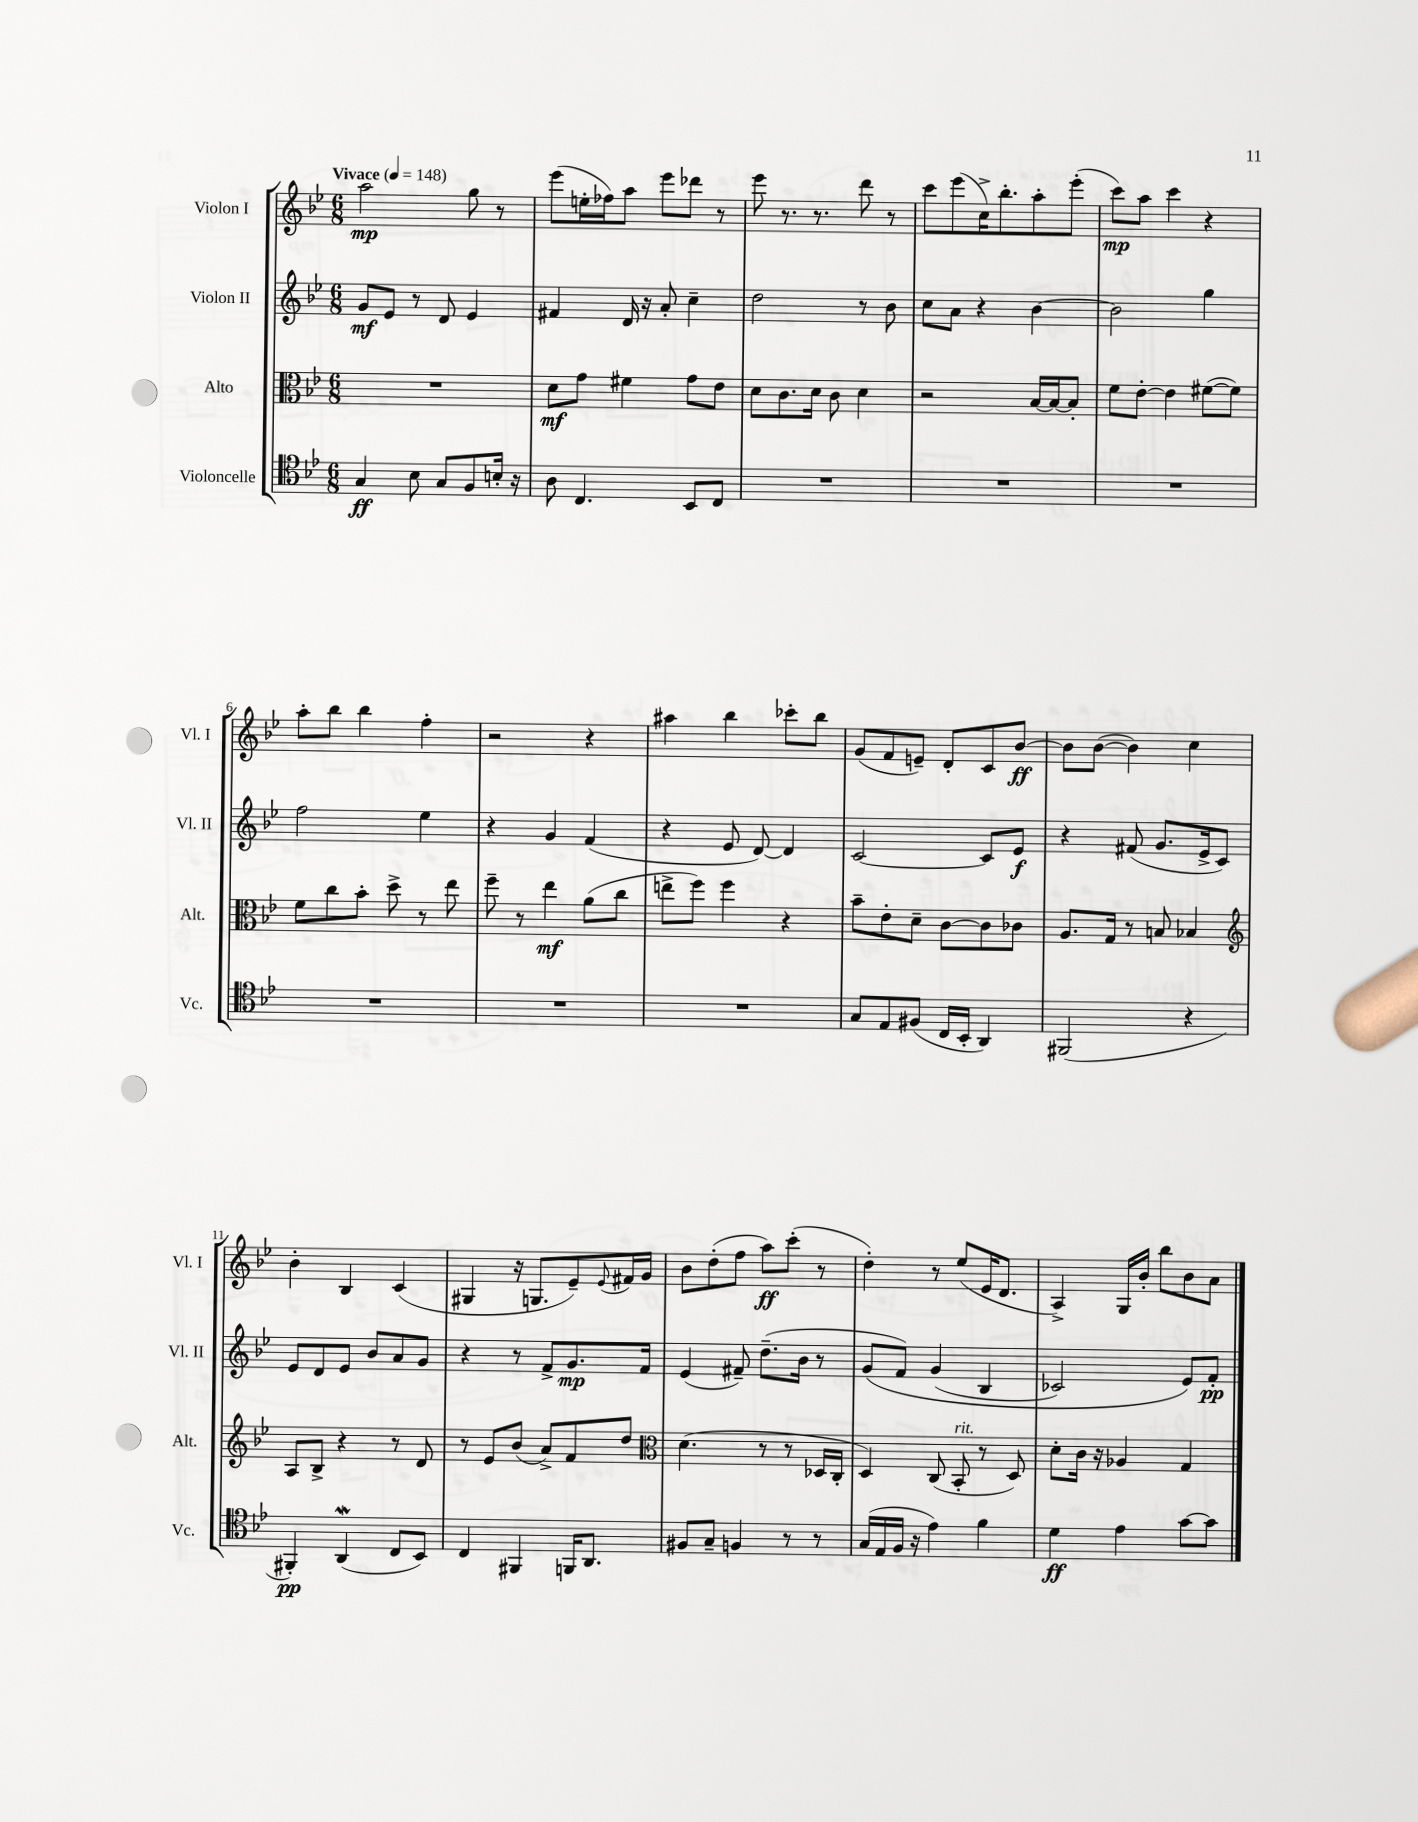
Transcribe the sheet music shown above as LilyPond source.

<<
\new StaffGroup <<
\new Staff = "s0" \with { instrumentName = "Violon I" shortInstrumentName = "Vl. I" } {
    \clef treble \key bes \major \numericTimeSignature \time 6/8 \tempo "Vivace" 4 = 148
    a''2\mp g''8 r8 |
    ees'''8( e''16-. fes''16) a''8 ees'''8 des'''8 r8 |
    ees'''8 r8. r8. d'''8 r8 |
    c'''8 ees'''8( c''16->) bes''8.-. a''8-. ees'''8-.( |
    c'''8\mp) a''8 c'''4 r4 |
    a''8-. bes''8 bes''4 f''4-. |
    r2 r4 |
    ais''4 bes''4 ces'''8-. bes''8 |
    g'8( f'8 e'8--) d'8-. c'8 bes'8~\ff |
    bes'8 bes'8~( bes'4) c''4 |
    bes'4-. bes4 c'4( |
    gis4 r16 g8. ees'8--) \appoggiatura { ees'8 } fis'16 g'16 |
    bes'8 d''8-.( f''8 a''8\ff) c'''8-.( r8 |
    d''4-.) r8 ees''8( ees'16 d'8. |
    a4->) g16 bes'16-. bes''8 bes'8 a'8 \bar "|." |
}
\new Staff = "s1" \with { instrumentName = "Violon II" shortInstrumentName = "Vl. II" } {
    \clef treble \key bes \major \numericTimeSignature \time 6/8
    g'8\mf ees'8 r8 d'8 ees'4 |
    fis'4 d'16 r16 a'8-. c''4-- |
    d''2 r8 bes'8 |
    c''8 a'8 r4 bes'4~ |
    bes'2 g''4 |
    f''2 ees''4 |
    r4 g'4 f'4( |
    r4 ees'8 d'8~) d'4 |
    c'2~ c'8 ees'8\f |
    r4 fis'8( g'8. ees'16-> c'8) |
    ees'8 d'8 ees'8 bes'8 a'8 g'8 |
    r4 r8 f'8-> g'8.\mp f'16 |
    ees'4( fis'8--) d''8.--( bes'16 r8 |
    g'8\( f'8) g'4( bes4 |
    ces'2) ees'8\) f'8-.\pp \bar "|." |
}
\new Staff = "s2" \with { instrumentName = "Alto" shortInstrumentName = "Alt." } {
    \clef alto \key bes \major \numericTimeSignature \time 6/8
    R2. |
    d'8\mf g'8 fis'4 g'8 ees'8 |
    d'8 c'8. d'16 c'8 d'4 |
    r2 bes16~ bes16~ bes8-. |
    f'8 ees'8~-. ees'4 fis'8~( fis'8) |
    f'8 c''8 bes'8-. d''8-> r8 ees''8 |
    f''8-- r8 ees''4\mf a'8( c''8 |
    e''8-> f''8) f''4 r4 |
    bes'8-- ees'8-. d'8-- c'8~ c'8 ces'8 |
    a8. g16 r8 b8 bes4 |
    \clef treble a8 bes8-> r4 r8 d'8 |
    r8 ees'8 bes'8( a'8->) f'8 d''8 |
    \clef alto d'4.( r8 r8 des16 c16-. |
    d4) c8( bes,8-.^\markup { \italic "rit." } r8 d8) |
    d'8-. c'16 r16 aes4 g4 \bar "|." |
}
\new Staff = "s3" \with { instrumentName = "Violoncelle" shortInstrumentName = "Vc." } {
    \clef tenor \key bes \major \numericTimeSignature \time 6/8
    g4\ff bes8 g8 f8 b16-. r16 |
    a8 c4. bes,8 c8 |
    R2. |
    R2. |
    R2. |
    R2. |
    R2. |
    R2. |
    g8 ees8 fis8( c16 bes,16-. a,4) |
    fis,2( r4 |
    fis,4-.\pp) a,4\mordent( c8 bes,8) |
    c4 fis,4 f,16 a,8. |
    fis8 g8-- f4 r8 r8 |
    g16( ees16 f16 r16 ees'4) f'4 |
    d'4\ff ees'4 g'8~ g'8 \bar "|." |
}
>>
>>
